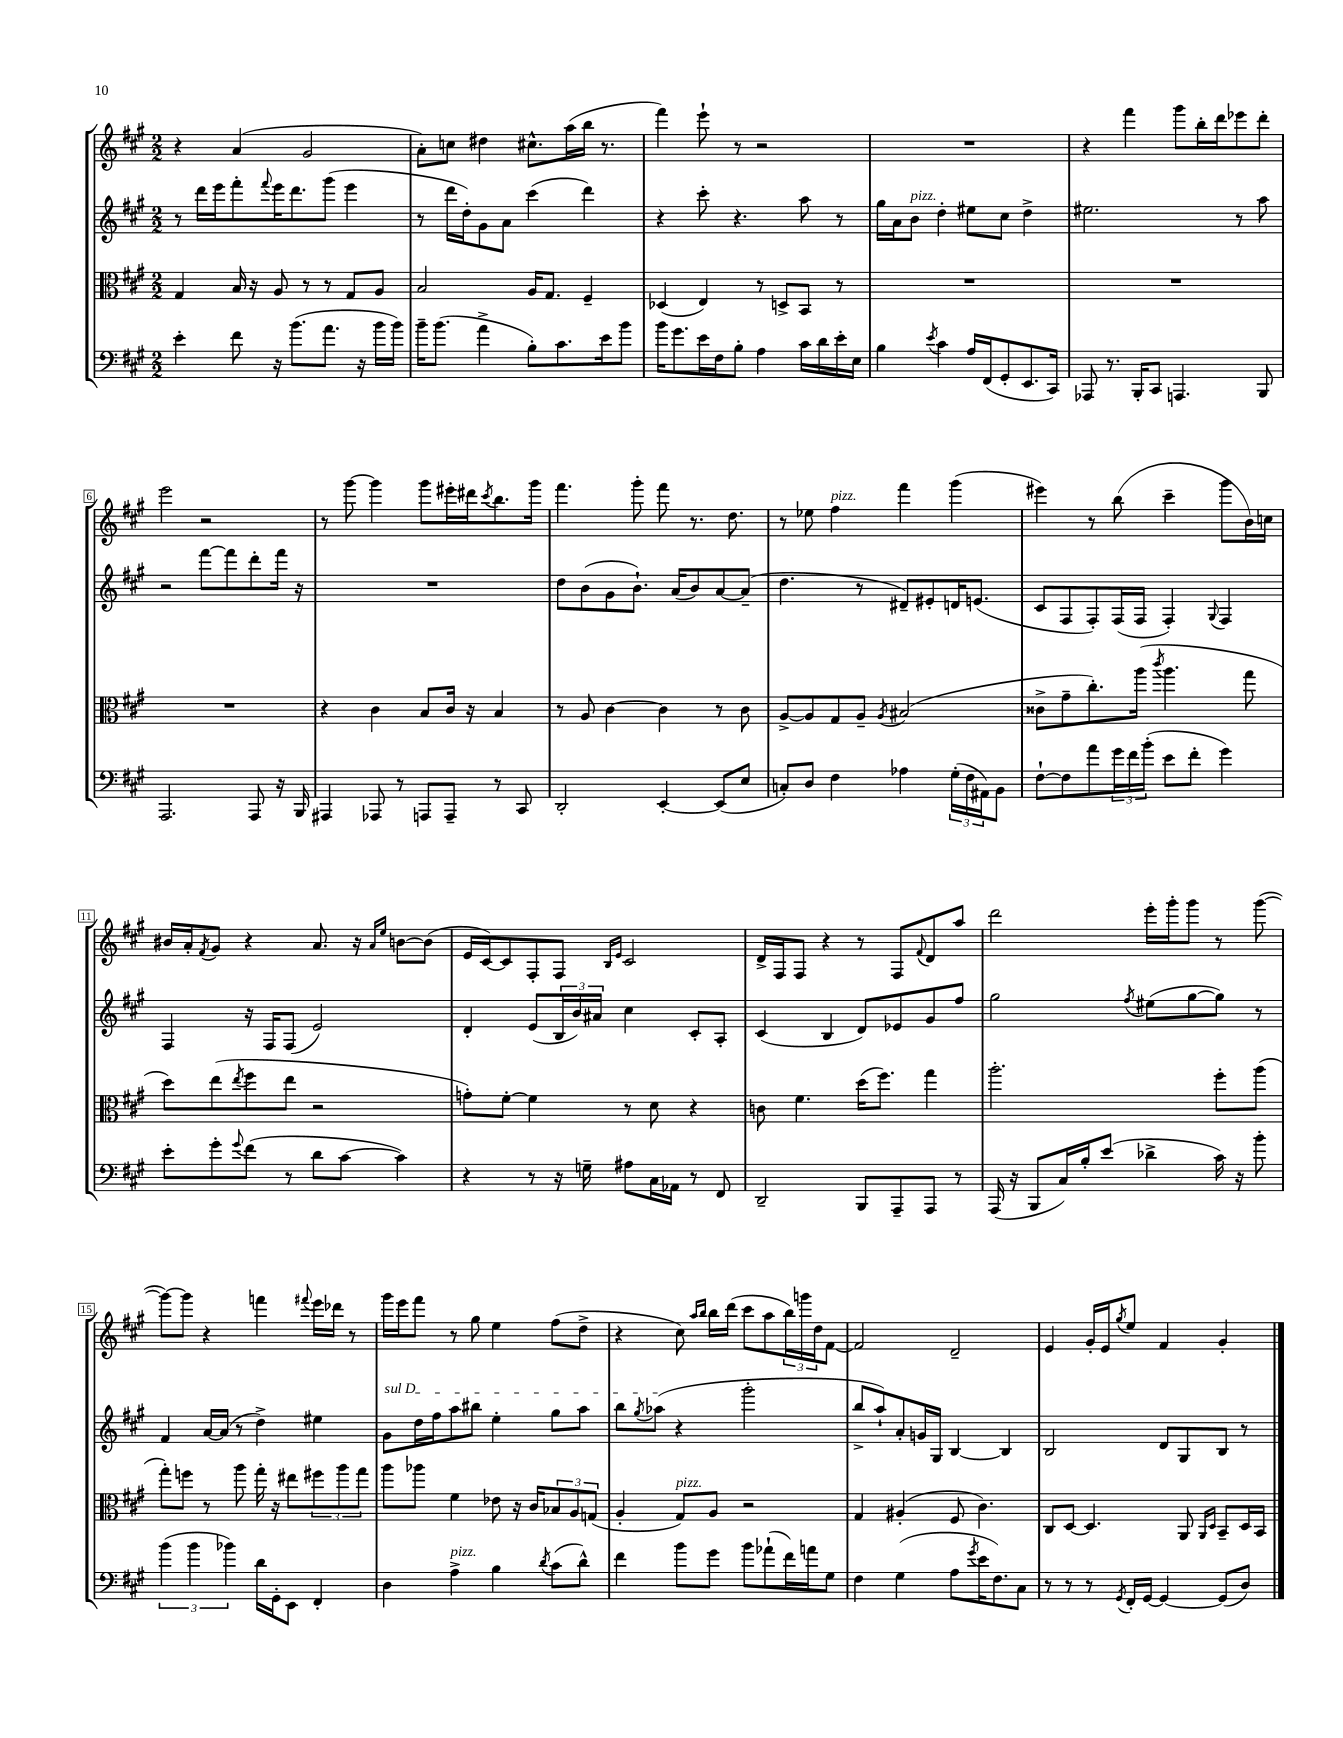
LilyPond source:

<<
\new StaffGroup <<
\new Staff = "s0" {
    \clef treble \key a \major \numericTimeSignature \time 2/2
    r4 a'4( gis'2 |
    a'8-.) c''8 dis''4 cis''8.-^ a''16( b''16 r8. |
    fis'''4) e'''8-! r8 r2 |
    R1 |
    r4 fis'''4 gis'''8 b''16-. d'''16 ees'''8 d'''8-. |
    e'''2 r2 |
    r8 gis'''8~ gis'''4 gis'''8 eis'''16-. dis'''16 \acciaccatura { cis'''8 } b''8. gis'''16 |
    fis'''4. gis'''8-. fis'''8 r8. d''8. |
    r8 ees''8 fis''4^\markup { \italic "pizz." } fis'''4 gis'''4( |
    eis'''4) r8 b''8( cis'''4-- gis'''8 b'16) c''16 |
    bis'16 a'16-. \acciaccatura { fis'8 } gis'8 r4 a'8. r16 \grace { a'16 e''16 } b'8~ b'8( |
    e'16 cis'16~) cis'8 fis8-. fis8 \grace { b16 e'16 } cis'2 |
    d'16-> fis16 fis8 r4 r8 fis8 \appoggiatura { fis'8 } d'8 a''8 |
    d'''2 e'''16-. gis'''16-. gis'''8 r8 gis'''8~( |
    gis'''8~) gis'''8 r4 f'''4 \appoggiatura { fis'''8 } e'''16 des'''16 r8 |
    gis'''16 e'''16 fis'''8 r8 gis''8 e''4 fis''8( d''8-> |
    r4 cis''8) \grace { a''16 b''16 } b''16 d'''16( cis'''8 a''8 \tuplet 3/2 { b''16) g'''16 d''16 } fis'8~ |
    fis'2 d'2-- |
    e'4 gis'16-. e'16 \acciaccatura { gis''8 } e''8 fis'4 gis'4-. \bar "|." |
}
\new Staff = "s1" {
    \clef treble \key a \major \numericTimeSignature \time 2/2
    r8 d'''16 e'''16 fis'''8-. \appoggiatura { fis'''8 } e'''16 d'''8. gis'''8( e'''4 |
    r8 d'''16 d''16-.) gis'8 a'8 cis'''4( d'''4) |
    r4 cis'''8-. r4. a''8 r8 |
    gis''16 a'16 b'8^\markup { \italic "pizz." } d''4-. eis''8 cis''8 d''4-> |
    eis''2. r8 a''8 |
    r2 fis'''8~ fis'''8 d'''8-. fis'''16 r16 |
    R1 |
    d''8 b'8( gis'8 b'8.-!) a'16( b'8) a'8~ a'8--( |
    d''4. r8 dis'8--) eis'8-. d'16 e'8.( |
    cis'8 fis8 fis8-.) fis16( fis16 fis4-.) \appoggiatura { gis8 } fis4 |
    fis4 r16 fis16 fis8( e'2) |
    d'4-. e'8( \tuplet 3/2 { b16 b'16) ais'16 } cis''4 cis'8-. a8-. |
    cis'4( b4 d'8) ees'8 gis'8 fis''8 |
    gis''2 \acciaccatura { fis''8 } eis''8( gis''8~ gis''8) r8 |
    fis'4 a'16~ a'16( r8 d''4->) eis''4 |
    \once \override TextSpanner.bound-details.left.text = \markup { \italic "sul D" } gis'8\startTextSpan d''16 fis''16 a''8 bis''8 e''4-. gis''8 a''8 |
    b''8 \acciaccatura { gis''8 } aes''8\stopTextSpan( r4 gis'''2-. |
    b''8-> a''8-!) a'8-. g'16 gis16 b4~ b4 |
    b2 d'8 gis8 b8 r8 \bar "|." |
}
\new Staff = "s2" {
    \clef alto \key a \major \numericTimeSignature \time 2/2
    gis4 b16 r16 a8 r8 r8 gis8 a8 |
    b2 a16 gis8. fis4-- |
    des4( e4) r8 d8-> b,8 r8 |
    R1 |
    R1 |
    R1 |
    r4 cis'4 b8 cis'16 r16 b4 |
    r8 a8 cis'4~ cis'4 r8 cis'8 |
    a8~-> a8 gis8 a8-- \acciaccatura { a8 } bis2( |
    cisis'8-> gis'8-- cis''8.-.) a''16( \acciaccatura { cis'''8 } a''4. gis''8 |
    d''8) e''8( \acciaccatura { e''8 } fis''8 e''8 r2 |
    g'8-.) fis'8~-. fis'4 r8 d'8 r4 |
    c'8 fis'4. d''16( fis''8.) gis''4 |
    a''2.-. fis''8-. a''8( |
    gis''8-.) f''8 r8 a''8 gis''16-. r16 eis''8 \tuplet 3/2 { fis''8 a''8 gis''8 } |
    a''8 aes''8 fis'4 ees'8 r16 cis'16 \tuplet 3/2 { bes8 a8 g8( } |
    a4-. gis8^\markup { \italic "pizz." }) a8 r2 |
    gis4 ais4-.( fis8 cis'4.) |
    cis8 d8~ d4. a,8 \grace { a,16 d16 } b,8-- d16 b,16 \bar "|." |
}
\new Staff = "s3" {
    \clef bass \key a \major \numericTimeSignature \time 2/2
    e'4-. fis'8 r16 b'8.( a'8. r16 b'16 b'16) |
    b'16-- b'8.( a'4-> b8-.) cis'8. e'16 b'8 |
    b'16 gis'8. e'16 fis16 b8-. a4 cis'16 d'16 e'16-. e16 |
    b4 \acciaccatura { e'8 } cis'4 a16 fis,16( gis,8-. e,8. cis,16) |
    aes,,8 r8. b,,16-. cis,8 a,,4. b,,8 |
    a,,2. a,,8 r16 b,,16 |
    ais,,4 aes,,8 r8 a,,8 a,,8-- r8 cis,8 |
    d,2-. e,4~-. e,8( e8 |
    c8-.) d8 fis4 aes4 \tuplet 3/2 { gis16-.( fis16 ais,16) } b,8 |
    fis8~-! fis8 a'8 \tuplet 3/2 { gis'16 fis'16 b'16-.( } e'8 fis'8-. gis'4) |
    e'8-. gis'8-. \appoggiatura { gis'8 } fis'8( r8 d'8 cis'8~ cis'4) |
    r4 r8 r16 g16-- ais8 cis16 aes,16 r8 fis,8 |
    d,2-- b,,8 a,,8-- a,,8 r8 |
    a,,16( r16 b,,8 cis16) b16-. e'8( des'4-> cis'16) r16 b'8-. |
    \tuplet 3/2 { b'4( b'4 bes'4) } d'16 gis,16-. e,8 fis,4-. |
    d4 a4->^\markup { \italic "pizz." } b4 \acciaccatura { d'8 } cis'8( d'8-^) |
    fis'4 b'8 gis'8 b'8 aes'8-!( fis'16) a'16 gis8 |
    fis4 gis4( a8 \acciaccatura { gis'8 } e'16 fis8.) cis8 |
    r8 r8 r8 \acciaccatura { gis,8 } fis,16-. gis,16~ gis,4~ gis,8( d8) \bar "|." |
}
>>
>>
\layout { \context { \Score \override BarNumber.stencil = #(make-stencil-boxer 0.1 0.3 ly:text-interface::print) } }
